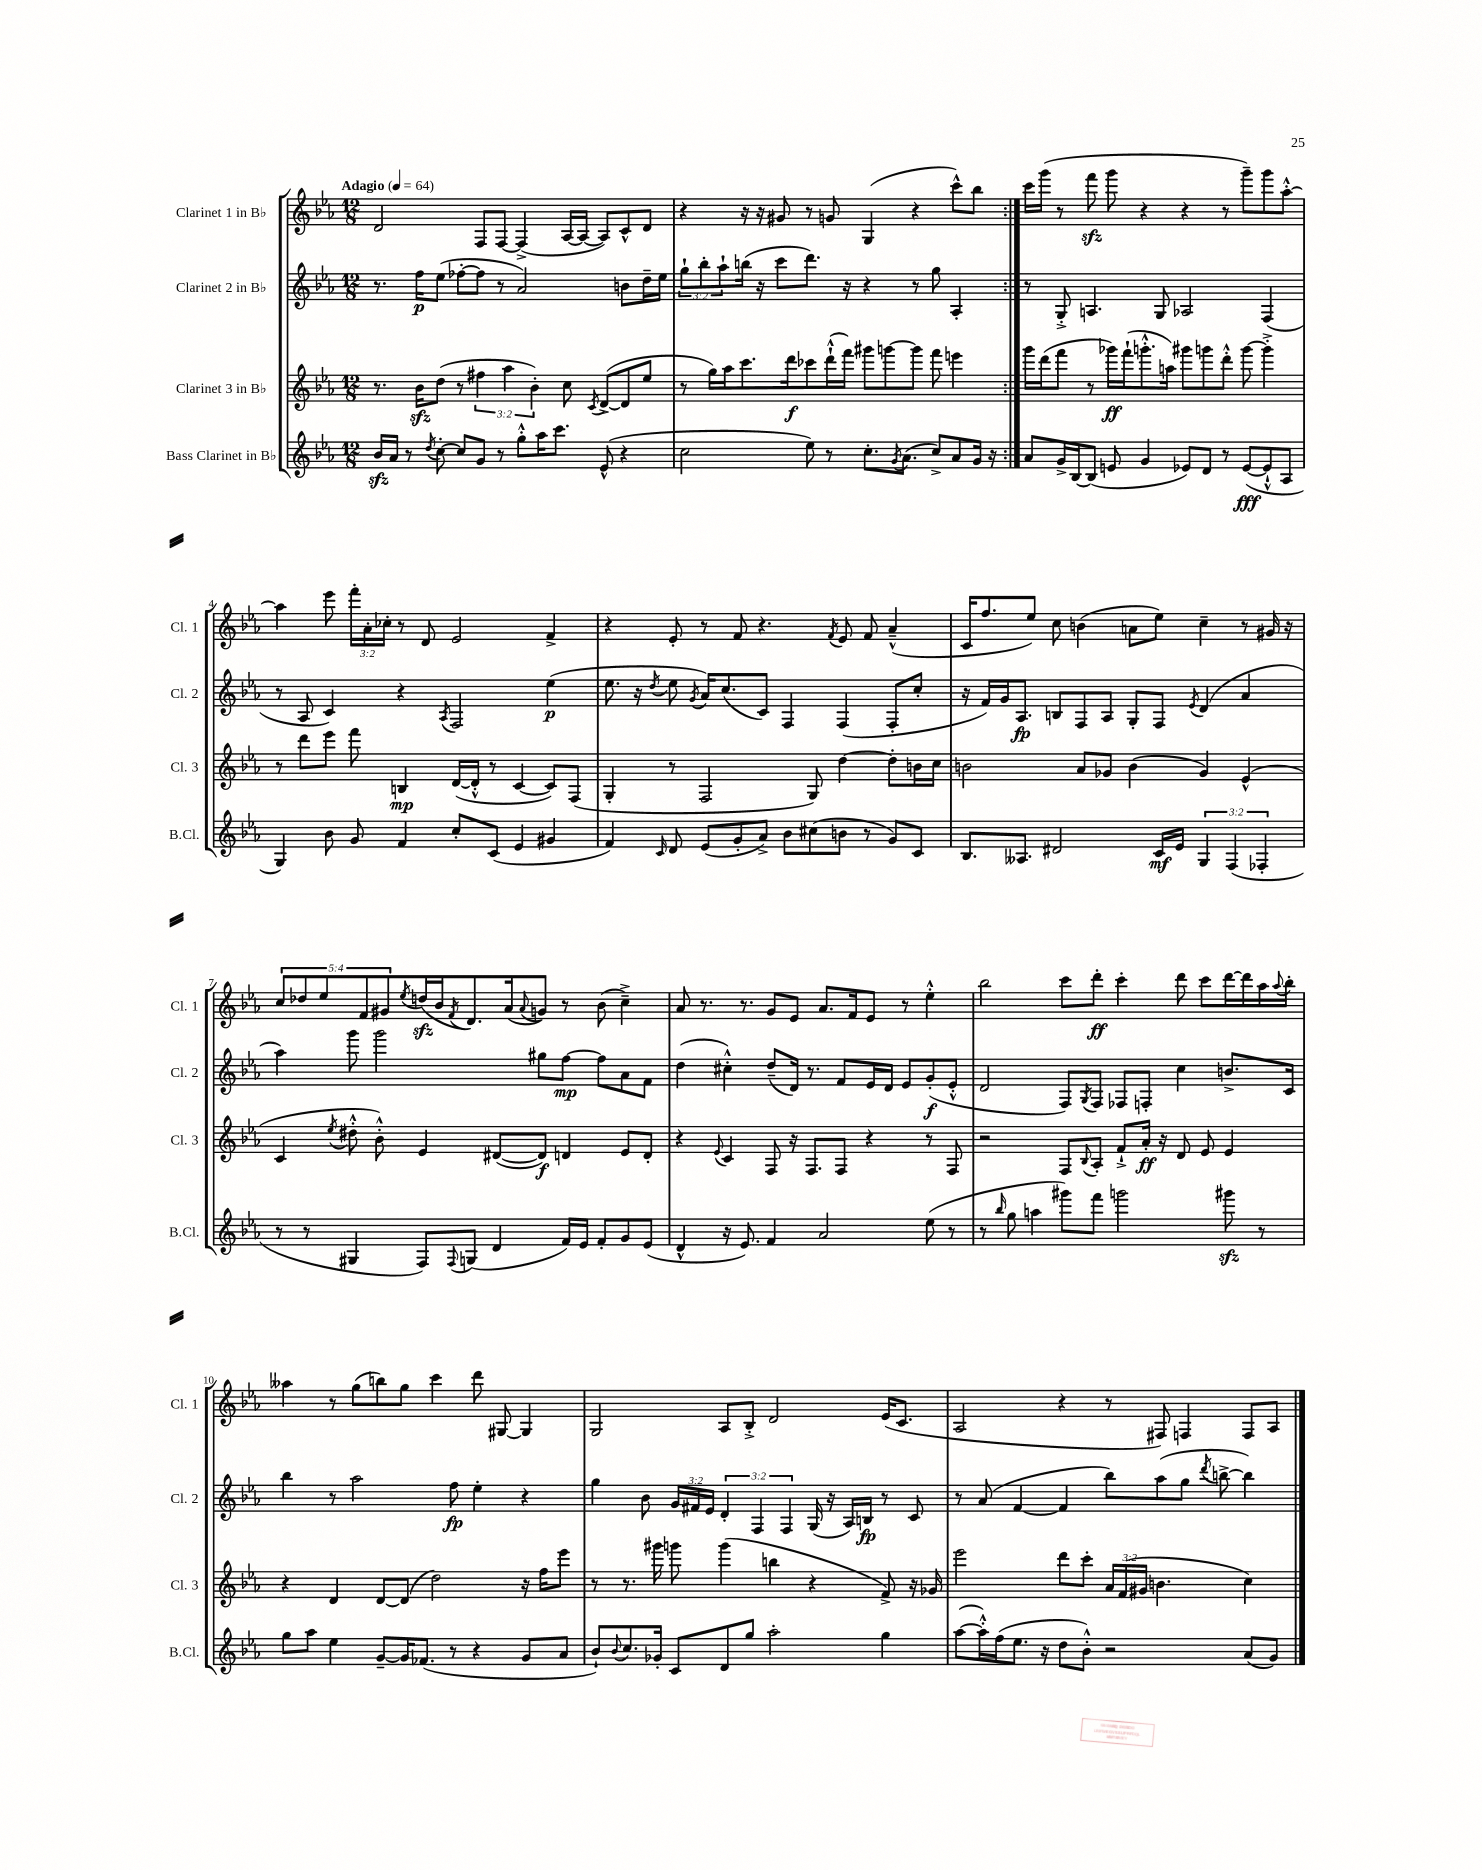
<<
\new StaffGroup <<
\new Staff = "s0" \with { instrumentName = "Clarinet 1 in Bb" shortInstrumentName = "Cl. 1" } {
    \clef treble \key ees \major \numericTimeSignature \time 12/8 \override Staff.TupletNumber.text = #tuplet-number::calc-fraction-text \tempo "Adagio" 4 = 64
    \repeat volta 2 { d'2 f8 f8~ f4->( aes16~ aes16~ aes8) c'8-^ d'8 |
    r4 r16 r16 gis'8 r8 g'8 g4( r4 c'''8-^) bes''8 | }
    c'''16 g'''16( r8 f'''8\sfz g'''8 r4 r4 r8 g'''8--) g'''8 aes''8~-.-^ |
    aes''4 ees'''8 \tuplet 3/2 { f'''16-. aes'16-. ces''16-. } r8 d'8 ees'2 f'4-> |
    r4 ees'8-. r8 f'8 r4. \acciaccatura { f'8 } ees'8 f'8 aes'4---^( |
    c'16 f''8. ees''8) c''8 b'4( a'8 ees''8) c''4-- r8 gis'16 r16 |
    \tuplet 5/4 { c''8 des''8 ees''8 f'8 gis'8 } \acciaccatura { ees''8 } d''16\sfz( bes'16 \acciaccatura { f'8 } d'8.) aes'16( \appoggiatura { aes'8 } g'8) r8 bes'8( c''4--->) |
    aes'8 r8. r8. g'8 ees'8 aes'8. f'16 ees'8 r8 ees''4-.-^ |
    bes''2 c'''8 d'''8-.\ff c'''4-. d'''8 c'''8 d'''16~ d'''16 aes''16 \appoggiatura { aes''8 } bes''16-. |
    aeses''4 r8 g''8( b''8) g''8 c'''4 d'''8 gis8~ gis4 |
    g2 aes8 bes8-.-> d'2 ees'16( c'8. |
    aes2 r4 r8 fis8) f4 f8 aes8 \bar "|." |
}
\new Staff = "s1" \with { instrumentName = "Clarinet 2 in Bb" shortInstrumentName = "Cl. 2" } {
    \clef treble \key ees \major \numericTimeSignature \time 12/8 \override Staff.TupletNumber.text = #tuplet-number::calc-fraction-text
    \repeat volta 2 { r8. f''16\p ees''8( fes''8~-. fes''8 r8 aes'2) b'8 d''16-- ees''16 |
    \tuplet 3/2 { g''8-! bes''8-. aes''8-! } b''16( r16 c'''8 d'''8.) r16 r4 r8 g''8 aes4-. | }
    r8 g8-.-> a4. g8 aes2 f4( |
    r8 aes8 c'4) r4 \acciaccatura { aes8 } f2 ees''4\p( |
    ees''8. r16 \acciaccatura { d''8 } ees''8 \acciaccatura { g'8 } aes'16) c''8.( c'8) f4 f4( f8-. c''8-. |
    r16 f'16) g'16 aes8.\fp b8 f8 aes8 g8-. f8 \acciaccatura { ees'8 } d'4( aes'4 |
    aes''4) g'''8 g'''2 gis''8 f''8~\mp f''8 aes'8 f'8 |
    d''4( cis''4-.-^) d''8--( d'16) r8. f'8 ees'16 d'16 ees'8 g'8-.\f( ees'8-.-^ |
    d'2 f8) \acciaccatura { g8 } f8 fes8 f8-. c''4 b'8.-> c'16 |
    bes''4 r8 aes''2 f''8\fp ees''4-. r4 |
    g''4 bes'8 \tuplet 3/2 { g'16 fis'16 ees'16 } \tuplet 3/2 { d'4-. f4 f4 } g16( r16 aes16) b16\fp r8 c'8 |
    r8 aes'8( f'4~ f'4 bes''8) aes''8( g''8 \acciaccatura { d'''8 } b''8~-> b''4) \bar "|." |
}
\new Staff = "s2" \with { instrumentName = "Clarinet 3 in Bb" shortInstrumentName = "Cl. 3" } {
    \clef treble \key ees \major \numericTimeSignature \time 12/8 \override Staff.TupletNumber.text = #tuplet-number::calc-fraction-text
    \repeat volta 2 { r8. bes'16\sfz d''8( r8 \tuplet 3/2 { fis''4 aes''4 bes'4-.) } c''8 \acciaccatura { c'8 } d'8~->( d'8 ees''8 |
    r8 g''16) aes''16 c'''8. d'''16\f ces'''8 d'''16-!-^( f'''16) gis'''8 g'''8~ g'''8 f'''8 e'''4 | }
    g'''16 d'''16( f'''8 r8 ges'''16\ff) f'''16-!( g'''8.-.-^ a''16) gis'''8 g'''8 d'''8-.-^ g'''8~ g'''4-.-> |
    r8 d'''8 ees'''8 f'''8 b4\mp d'16~( d'16-.-^ r8 c'4~ c'8) f8( |
    g4-. r8 f2 g8) d''4~ d''8-. b'16 c''16 |
    b'2 aes'8 ges'8 b'4( ges'4) ees'4-^( |
    c'4 \acciaccatura { ees''8 } dis''8-.-^ bes'8-.-^) ees'4 dis'8~( dis'8\f) d'4 ees'8 d'8-. |
    r4 \appoggiatura { ees'8 } c'4 f8 r16 f8. f8 r4 r8 f8 |
    r2 f8 \appoggiatura { bes8 } aes8-. f'8-!-> aes'16-.\ff r16 d'8 ees'8 ees'4 |
    r4 d'4 d'8~ d'8( d''2) r16 f''16 ees'''8 |
    r8 r8. gis'''16 g'''8 g'''4( b''4 r4 f'8->) r16 ges'16 |
    ees'''2 d'''8 c'''8-. \tuplet 3/2 { aes'16 f'16( gis'16 } b'4. c''4) \bar "|." |
}
\new Staff = "s3" \with { instrumentName = "Bass Clarinet in Bb" shortInstrumentName = "B.Cl." } {
    \clef treble \key ees \major \numericTimeSignature \time 12/8 \override Staff.TupletNumber.text = #tuplet-number::calc-fraction-text
    \repeat volta 2 { bes'16\sfz aes'16 r8 \acciaccatura { d''8 } c''8~-. c''8 g'8 r8 g''8-.-^ aes''16 c'''8. ees'8-^( r4 |
    c''2 ees''8) r8 c''8.-. \acciaccatura { g'8 } aes'8.( c''8->) aes'8 g'16 r16 | }
    aes'8 g'16-> bes16~ bes8( e'8 g'4 ees'8) d'8 r8 ees'8~\fff( ees'8-!-^ aes8 |
    g4) bes'8 g'8 f'4 c''8-. c'8( ees'4 gis'4 |
    f'4) \grace { c'16 } d'8 ees'8( g'8-. aes'8->) bes'8 cis''8( b'8 r8 g'8) c'8 |
    bes8. aeses8. dis'2 c'16\mf ees'16 \tuplet 3/2 { g4 f4( fes4-. } |
    r8 r8 gis4 f8) \appoggiatura { f8 } g8( d'4 f'16) ees'16 f'8-. g'8 ees'8( |
    d'4-^ r16 ees'8.) f'4 aes'2 ees''8( r8 |
    r8 \grace { bes''16 } g''8 a''4 gis'''8) f'''8 g'''2 gis'''8\sfz r8 |
    g''8 aes''8 ees''4 g'8~-- g'16 fes'8.( r8 r4 g'8 aes'8 |
    bes'8-!) \appoggiatura { bes'8 } c''8. ges'16-. c'8 d'8 g''8 aes''2-. g''4 |
    aes''8~( aes''16-.-^) f''16( ees''8. r16 d''8 bes'8-.-^) r2 aes'8( g'8) \bar "|." |
}
>>
>>
